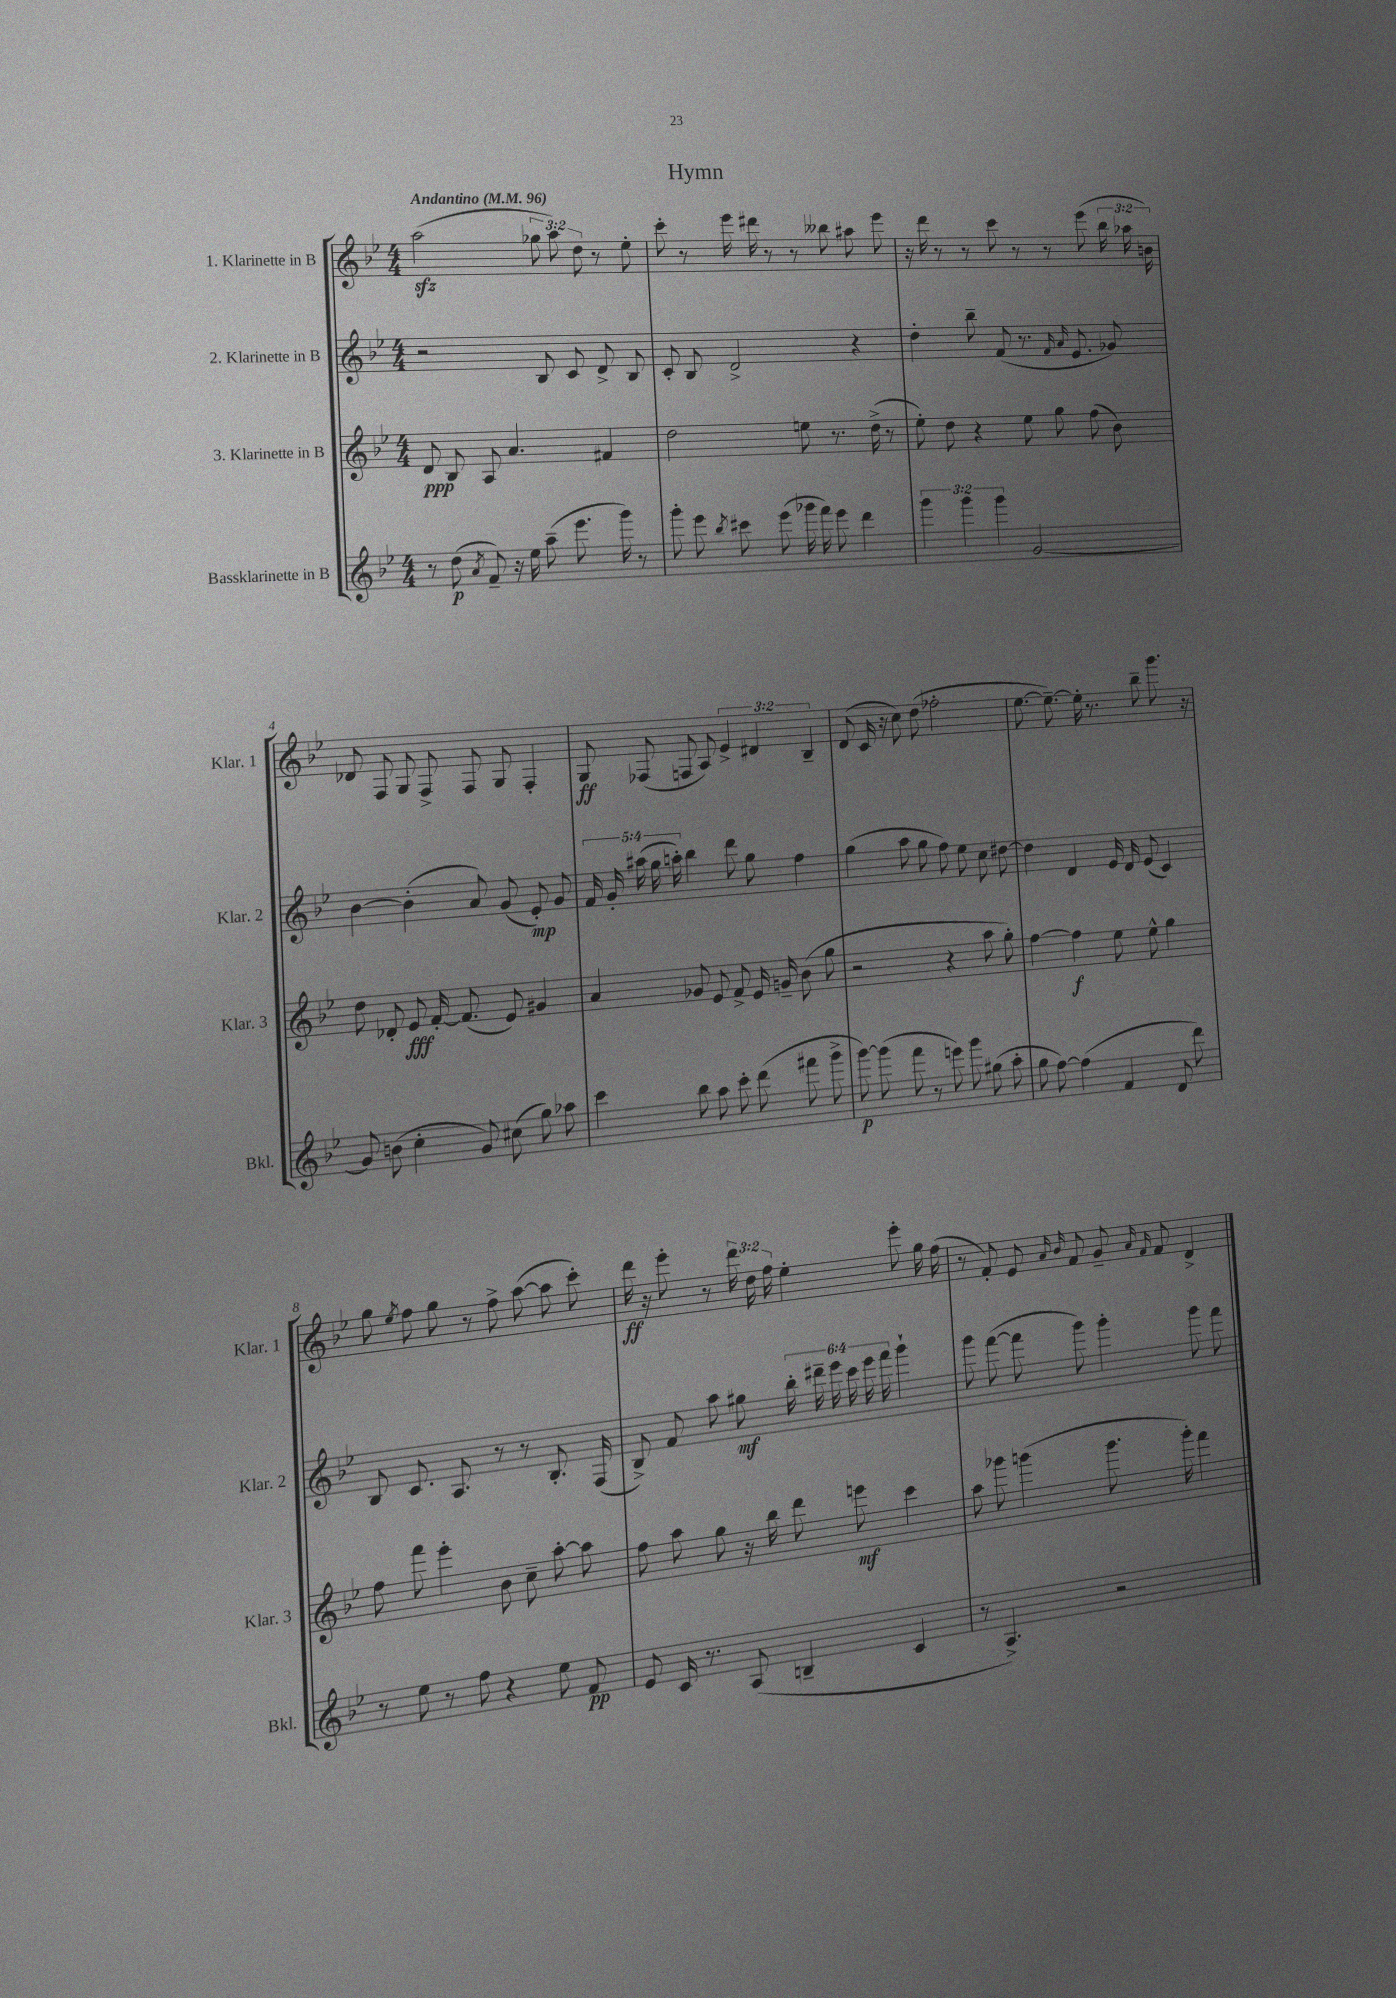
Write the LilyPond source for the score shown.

\header { title = "Hymn" }
<<
\new StaffGroup <<
\new Staff = "s0" \with { instrumentName = "1. Klarinette in B" shortInstrumentName = "Klar. 1" } {
    \clef treble \key bes \major \numericTimeSignature \time 4/4 \override Staff.TupletNumber.text = #tuplet-number::calc-fraction-text \tempo "Andantino" 4 = 96
    \autoBeamOff a''2\sfz( \tuplet 3/2 { ges''8 a''8) d''8 } r8 ees''8-. |
    c'''8-. r8 ees'''16 dis'''16 r8 r8 beses''8 ais''8 ees'''8 |
    r16 d'''16 r8 r8 c'''8 r8 r8 ees'''8( \tuplet 3/2 { bes''16 aes''16 b'16) } |
    des'8 f8 g8 f8-> f8 g8 f4-. |
    g8\ff fes8( f8 a8) \tuplet 3/2 { ees'4-> dis'4 bes4-- } |
    d'8( c'16 r16 c''8) d''8( fes''2-. |
    ees''8.~ ees''8.~--) ees''16-. r8. bes''8-- g'''8. r16 |
    g''8 \acciaccatura { ees''8 } f''8 g''8 r8 f''8-> a''8~( a''8 c'''8-.) |
    d'''16\ff r16 ees'''8-. r8 \tuplet 3/2 { d'''16 d''16 f''16 } ees''4-. ees'''8-. g''16 f''16( |
    r8 f'8-.) ees'8 \grace { a'16 bes'16 } f'8 g'8-- \grace { a'16 f'16 } f'8 d'4-> \bar "|." |
}
\new Staff = "s1" \with { instrumentName = "2. Klarinette in B" shortInstrumentName = "Klar. 2" } {
    \clef treble \key bes \major \numericTimeSignature \time 4/4 \override Staff.TupletNumber.text = #tuplet-number::calc-fraction-text
    \autoBeamOff r2 bes8 c'8 d'8-> bes8 |
    c'8-. bes8 d'2-> r4 |
    d''4-. bes''8-- f'8( r8. \grace { f'16 a'16 } ees'8. ges'8) |
    bes'4~ bes'4-.( a'8) g'8( ees'8-.\mp) g'8 |
    \tuplet 5/4 { f'16 g'16-. ais''16( g''16 a''16-.) } bes''4 d'''8 g''8 f''4 |
    g''4( a''8 g''8 f''8) ees''8 c''8 dis''8~ |
    dis''4 d'4 ees'16 d'16 ees'8( c'4) |
    bes8 c'8. a8. r8 r8 bes8.-. f16( |
    bes8->) f'8 a''8 gis''8\mf \tuplet 6/4 { bes''16-. dis'''16-- ees'''16 c'''16 ees'''16 f'''16 } g'''4-! |
    g'''8 f'''8~( f'''8 g'''8) g'''4-. g'''8 f'''8 \bar "|." |
}
\new Staff = "s2" \with { instrumentName = "3. Klarinette in B" shortInstrumentName = "Klar. 3" } {
    \clef treble \key bes \major \numericTimeSignature \time 4/4
    \autoBeamOff d'8\ppp bes8 a8 a'4. fis'4 |
    d''2 e''8 r8. d''16->( r8 |
    ees''8-.) d''8 r4 ees''8 g''8 f''8( bes'8) |
    d''8 des'8-. ees'8\fff f'16~-. f'8.( ees'8) gis'4 |
    a'4 ges'8 ees'8 f'8-> ees'16 g'16-- bes'8( g''8 |
    r2 r4 a''8 g''8-.) |
    f''4~ f''4\f ees''8 ees''8-^ g''4 |
    f''8 f'''8 ees'''4-. bes'8 c''8-- a''8~-. a''8 |
    f''8 a''8 g''8 r16 bes''16 d'''8 e'''8\mf c'''4 |
    a''8 ges'''8 g'''4( g'''8. g'''16-.) f'''4 \bar "|." |
}
\new Staff = "s3" \with { instrumentName = "Bassklarinette in B" shortInstrumentName = "Bkl." } {
    \clef treble \key bes \major \numericTimeSignature \time 4/4 \override Staff.TupletNumber.text = #tuplet-number::calc-fraction-text
    \autoBeamOff r8 d''8\p( \acciaccatura { a'8 } f'8--) r16 ees''16 a''8--( ees'''8. g'''16) r8 |
    g'''8-. ees'''8 \acciaccatura { bes''8 } cis'''8 ees'''8( ges'''16 f'''16) ees'''8 d'''4 |
    \tuplet 3/2 { g'''4 g'''4 g'''4 } g'2~ |
    g'8 b'8( c''4-. g'8) cis''8( g''8) aes''8 |
    c'''4 bes''8 a''8 c'''8-. d'''8( fis'''8 g'''8-> |
    g'''8~\p) g'''8( f'''8 r8 e'''8) g'''8 gis''8( a''8-. |
    g''8 f''8~) f''4( f'4 d'8 d'''8) |
    r8 ees''8 r8 f''8 r4 ees''8 f'8\pp |
    ees'8 c'16 r8. a8( b4-- c'4 |
    r8 a4.->) r2 \bar "|." |
}
>>
>>
